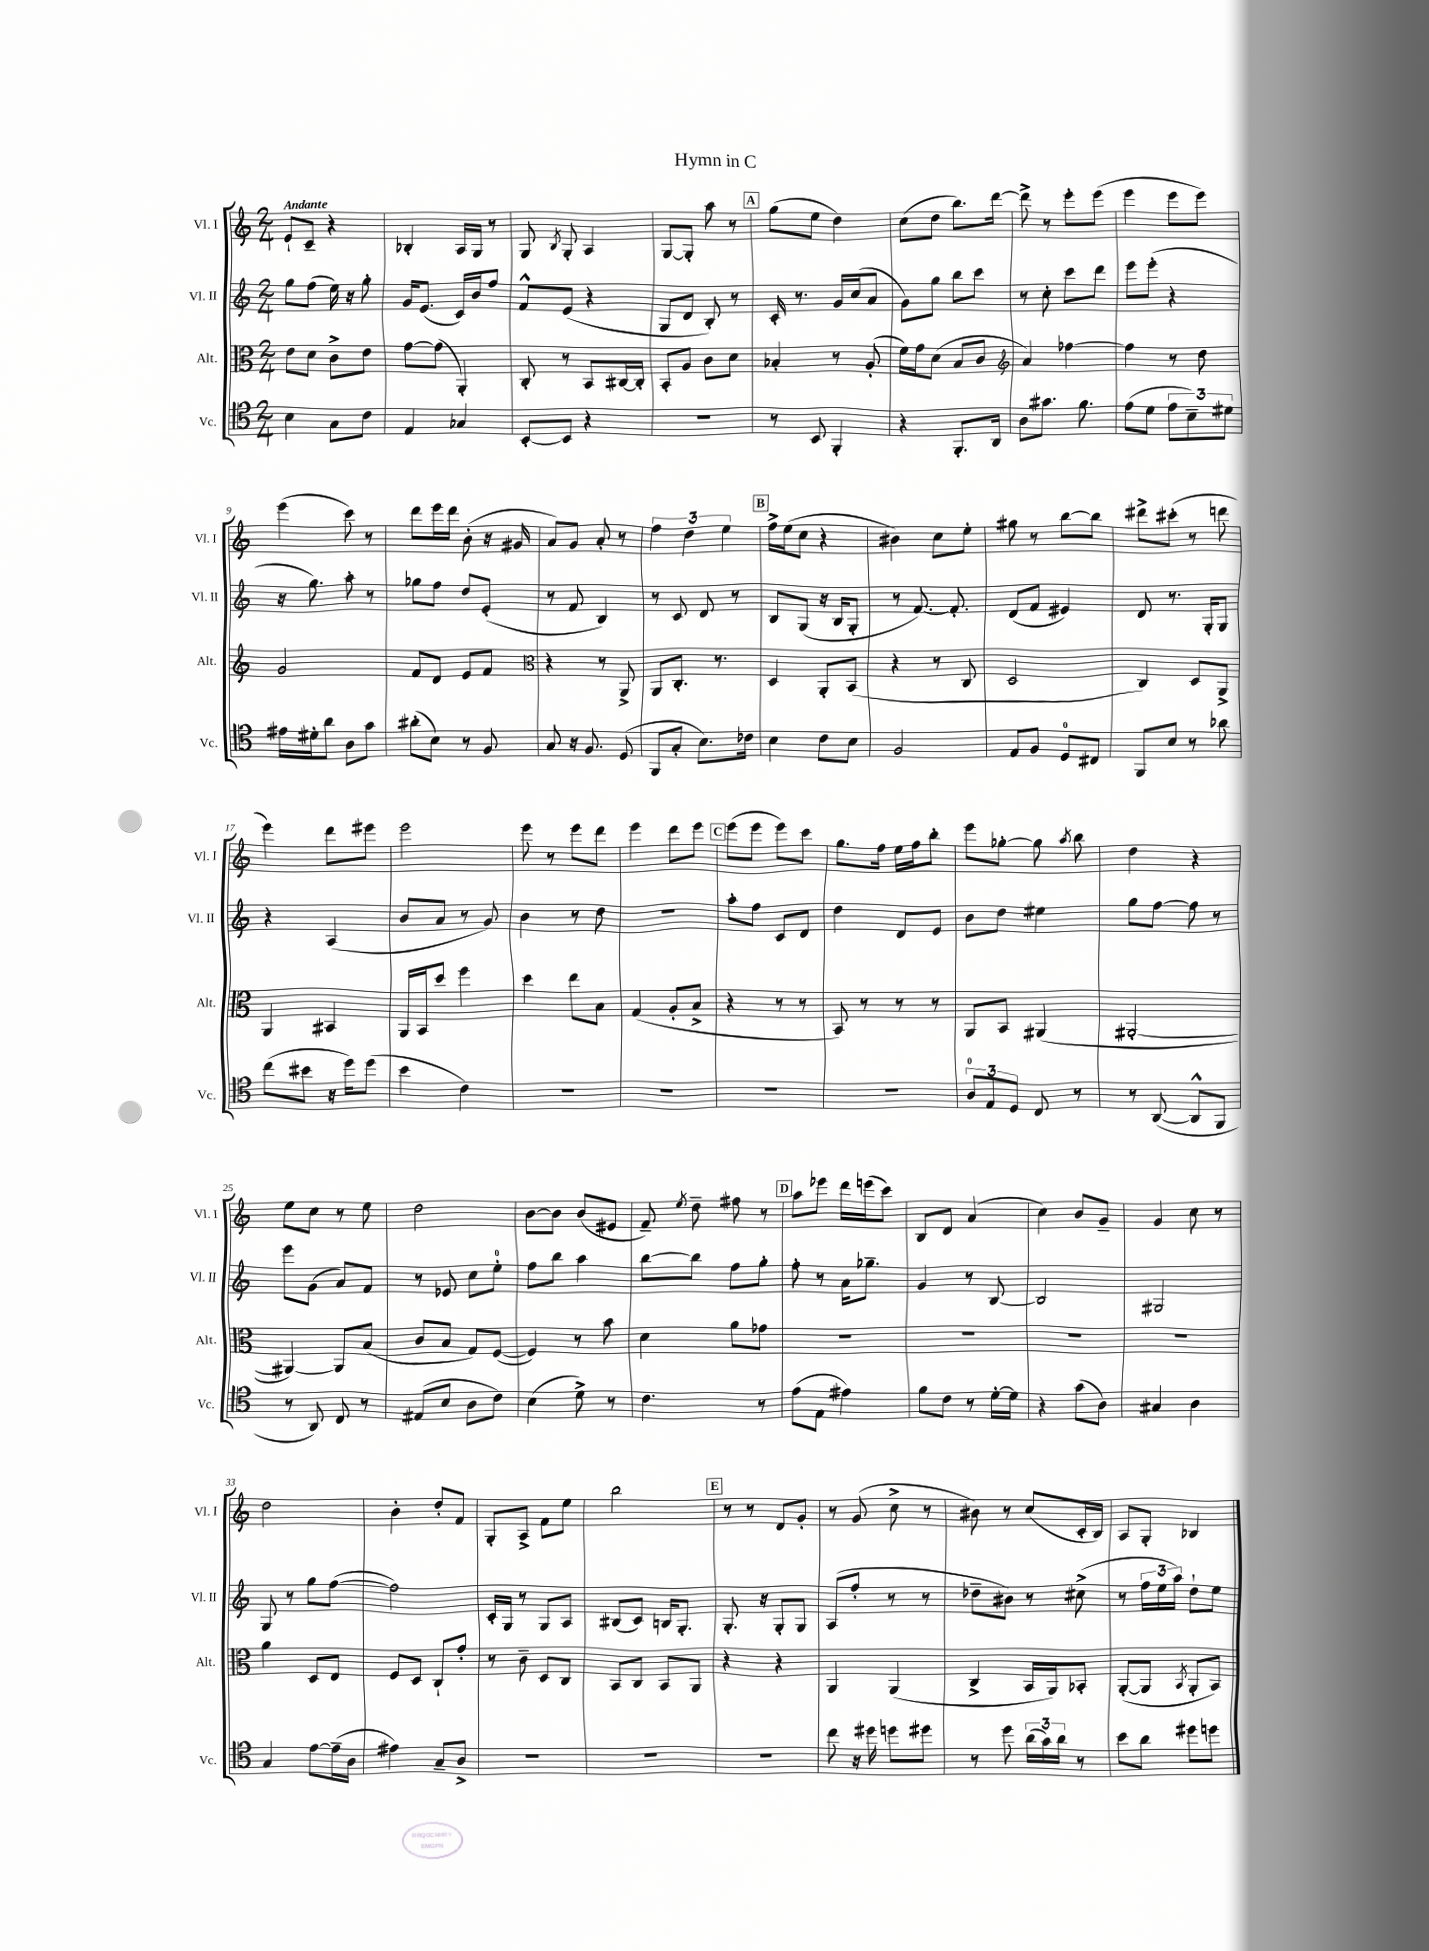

**kern	**kern	**kern	**kern
*staff4	*staff3	*staff2	*staff1
*clefC4	*clefC3	*clefG2	*clefG2
*k[]	*k[]	*k[]	*k[]
*M2/4	*M2/4	*M2/4	*M2/4
4B\	8e\L	8gg\L	8e`/L
.	8d\J	(8ff\J	8c~/J
8G\L	8c^\L	16ee\)	4r
.	.	16r	.
8c\J	8e\J	8gg'\	.
=	=	=	=
4E/	[8g\L	16g/LK	4B-'/
.	.	(8.e/J	.
.	(8g\]J	.	.
4G-/	4AA'/)	16c/LL)	16A/LL
.	.	16b/J	16G/JJ
.	.	8ff/J	8r
=	=	=	=
[8BB'/L	8C'/	8f^^/L	8G/
.	.	.	8qB/
8BB/]J	8r	(8e/J	8G'/
4r	8BB/L	4r	4A/
.	[16C#/L	.	.
.	16C#'/]JJ	.	.
=	=	=	=
2r	8BB'/L	8G/L	[8G/L
.	8A/J	8d/J	8G'/]J
.	8c\L	8B'/)	8aa\
.	8d\J	8r	8r
=	=	=	=
8r	4B-'/	16c'/	(8gg\L
.	.	8.r	.
8BB/	.	.	8ee\J
4FF'/	8r	16g/LL	4dd\)
.	.	(16cc/J	.
.	(8A'/	8a/J	.
=	=	=	=
4r	16f\LL)	8g\L)	(8cc\L
.	16g\J	.	.
.	(8d\J	8gg\J	8dd\J
8.FF'/L	8B/L	8bb\L	8.bb\L)
.	8c/J	8ccc\J	.
16AA/Jk	.	.	[16ddd\Jk
=	=	=	=
*	*clefG2	*	*
8A\L	4a/)	8r	8ddd^\]
8.g#\J	.	8cc'\	8r
.	[4ff-\	8ccc\L	8eee'\L
8.f\	.	.	.
.	.	8ddd\J	(8eee\J
=	=	=	=
(8e\L	4ff-\]	8eee\L	4eee\
8d\J	.	(8eee'\J	.
12e\L	8r	4r	8eee\L
12B~\)	.	.	.
.	8dd\	.	8eee\J)
12d#\J	.	.	.
=	=	=	=
16e#\LL	2g/	16r	(4eee\
16d#'\J	.	8.gg\)	.
8a\J	.	.	.
8A\L	.	8aa'\	8ccc\)
8g\J	.	8r	8r
=	=	=	=
(8a#'\L	8f/L	8gg-\L	8ddd\L
8B\J)	8d/J	8ff\J	16eee\L
.	.	.	16ddd\JJ
8r	8e/L	8dd/L	(8b'\
8F/	8f/J	(8e'/J	16r
.	.	.	16g#/
=	=	=	=
*	*clefC3	*	*
8G/	4r	8r	8a/L)
16r	.	8f/	8g/J
8.F/	.	.	.
.	8r	4B/)	8a'/
(8D/	8AA^/	.	8r
=	=	=	=
8FF/L	8AA/L	8r	6ff\
8G'/J	8.C'/J	8c/	.
.	.	.	6dd\
8.B\L)	.	8d/	.
.	8.r	.	.
.	.	.	6ee\
.	.	8r	.
16c-\Jk	.	.	.
=	=	=	=
4B\	4D/	8B/L	16ff^\LL
.	.	.	(16ee\J
.	.	(8G/J	8cc\J
8c\L	8AA'/L	16r	4r
.	.	16B/LK	.
8B\J	(8BB/J	8G'/J	.
=	=	=	=
2F/	4r	8r	4b#\)
.	.	[8.f/)	.
.	8r	.	8cc\L
.	.	8.f'/]	.
.	8C/	.	8ee'\J
=	=	=	=
8E/L	2D/	(8d/L	8gg#\
8F/J	.	8f/J	8r
8D/L	.	4e#/)	[8bb\L
8C#/J	.	.	8bb\]J
=	=	=	=
8FF/L	4C/)	8d/	8ddd#^\L
8B/J	.	8.r	(8ccc#'\J
8r	8D/L	.	8r
.	.	16G'/LK	.
8a-\	8AA^/J	8G/J	8ddd\
=	=	=	=
(8cc\L	4AA/	4r	4eee\)
8b#\J	.	.	.
16r	4BB#/	(4A/	8ddd\L
16dd\LK)	.	.	.
(8dd\J	.	.	8eee#\J
=	=	=	=
4b\	16AA/LL	8b/L	2eee\
.	16BB/J	.	.
.	8dd/J	8a/J	.
4c\)	4ff\	8r	.
.	.	8g/)	.
=	=	=	=
2r	4dd\	4b\	8eee\
.	.	.	8r
.	8ee\L	8r	8eee\L
.	8B\J	8dd\	8ddd\J
=	=	=	=
2r	(4G/	2r	4eee\
.	8A'/L	.	8ddd\L
.	8B^/J	.	8eee\J
=	=	=	=
2r	4r	8aa'\L	(8eee\L
.	.	8ff\J	8eee\J
.	8r	8c/L	8eee\L)
.	8r	8d/J	8ccc\J
=	=	=	=
2r	8BB/)	4dd\	8.gg\L
.	8r	.	.
.	.	.	16ff\Jk
.	8r	8d/L	16ee\LL
.	.	.	16ff\J
.	8r	8e/J	8bb'\J
=	=	=	=
12A/L	8AA/L	8b\L	8eee\L
12E/	.	.	.
.	8BB/J	8dd\J	[8gg-'\J
12D/J	.	.	.
8C/	(4AA#/	4ee#\	8gg-\]
.	.	.	8qaa/
8r	.	.	8bb\
=	=	=	=
8r	[2AA#'/	8gg\L	4dd\
([8AA/	.	[8ff\J	.
8AA^^/]L	.	8ff\]	4r
8FF/J	.	8r	.
=	=	=	=
8r	4AA#/_)	8eee\L	8ee\L
8AA/)	.	(8g\J	8cc\J
8C/	8AA#/]L	8a/L)	8r
8r	(8B/J	8f/J	8ee\
=	=	=	=
(8E#/L	8c/L	8r	2dd\
8B/J	8B/J	8e-/	.
8A\L	8G/L)	8cc\L	.
8c\J)	([8F/J	8ee'\J	.
=	=	=	=
(4B\	4F/])	8ff\L	[8b\L
.	.	8bb\J	8b\]J
8d^\)	8r	4aa\	(8b/L
8r	8b\	.	8e#/J
=	=	=	=
4.c\	4d\	[8bb\L	8f~/)
.	.	.	8qee/
.	.	8bb\]J	8dd~\
.	8a\L	8ff\L	8ff#\
8r	8g-\J	8gg'\J	8r
=	=	=	=
(8e\L	2r	8ff'\	8aa\L
8E\J	.	8r	8eee-\J
4e#\)	.	16a\LK	16ddd\LL
.	.	8.gg-~\J	(16eee\J
.	.	.	8ccc\J)
=	=	=	=
8f\L	2r	4g/	8B/L
8c\J	.	.	8d/J
8r	.	8r	(4a/
[16d'\LL	.	[8B/	.
16d\]JJ	.	.	.
=	=	=	=
4r	2r	2B/]	4cc\)
(8g\L	.	.	8b/L
8A\J)	.	.	8g~/J
=	=	=	=
4G#/	2r	2G#/	4g/
4A\	.	.	8cc\
.	.	.	8r
=	=	=	=
4G/	4a\	8G/	2dd\
.	.	8r	.
[8e\L	8D/L	8gg\L	.
(16e~\]L	8E/J	([8ff\J	.
16A\JJ	.	.	.
=	=	=	=
4e#\)	8F/L	2ff\])	4b'\
.	8D/J	.	.
8G~/L	8C`/L	.	8dd'/L
8A^/J	8g'/J	.	8f/J
=	=	=	=
2r	8r	16c'/LL	8G'/L
.	.	16G/JJ	.
.	8c~\	8r	8A^/J
.	8D/L	8G/L	8f\L
.	8C/J	8A/J	8ee\J
=	=	=	=
2r	8BB/L	(8B#/L	2bb\
.	8C/J	8c/J)	.
.	8BB/L	16B/LK	.
.	.	8.G'/J	.
.	8AA/J	.	.
=	=	=	=
2r	4r	8.G'/	8r
.	.	.	8r
.	.	16r	.
.	4r	8G'/L	8d/L
.	.	8G/J	8g'/J
=	=	=	=
8cc\	4AA/	(8A/L	8r
16r	.	8ff'/J	(8g/
16dd#\	.	.	.
8dd\L	(4AA/	8r	8cc^\
8dd#\J	.	8r	8r
=	=	=	=
8r	4C^/	8dd-~\L	8b#\)
8dd\	.	8b#\J)	8r
(24a\LL	16BB/LL	8r	(8cc/L
24g\)	.	.	.
.	16AA/J)	.	.
24a\JJ	.	.	.
8r	8BB-'/J	(8cc#^\	16c'/L
.	.	.	16B/JJ)
=	=	=	=
8b\L	([8AA'/L	8r	8A/L
8a\J	8AA/]J	24ff\LL	8G'/J
.	.	24ee\	.
.	.	24aa\JJ)	.
.	8qBB/	.	.
8dd#\L	8AA'/L	8dd`\L	4B-/
8dd\J	8BB/J)	8ee\J	.
==	==	==	==
*-	*-	*-	*-
